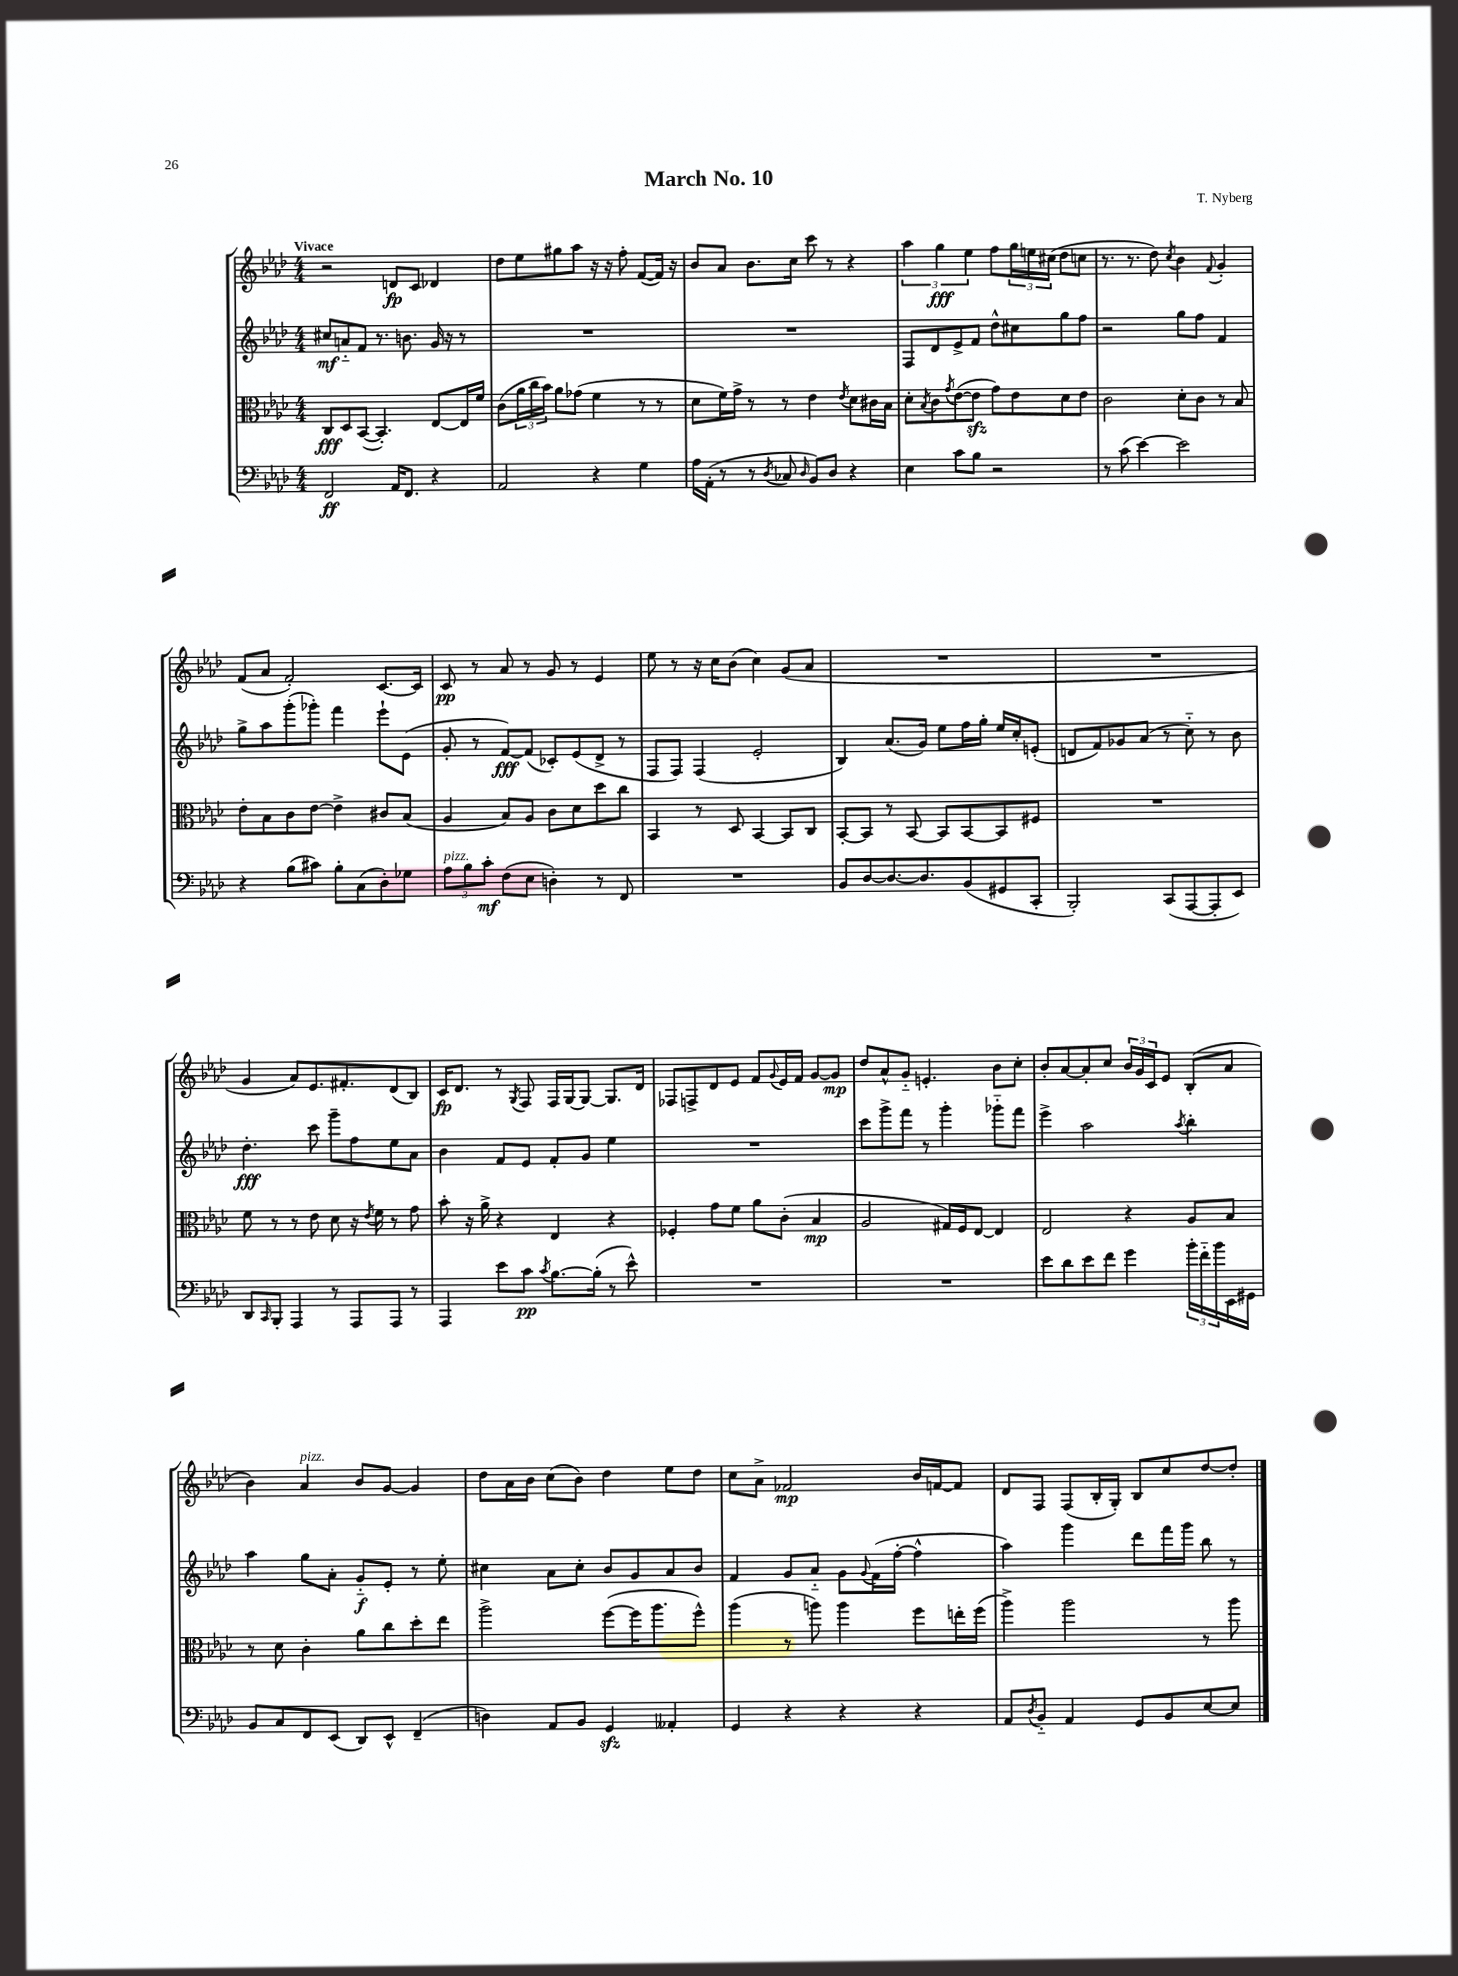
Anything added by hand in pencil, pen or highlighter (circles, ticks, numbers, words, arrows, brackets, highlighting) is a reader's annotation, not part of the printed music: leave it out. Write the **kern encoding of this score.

**kern	**kern	**kern	**kern
*staff4	*staff3	*staff2	*staff1
*clefF4	*clefC3	*clefG2	*clefG2
*k[b-e-a-d-]	*k[b-e-a-d-]	*k[b-e-a-d-]	*k[b-e-a-d-]
*M4/4	*M4/4	*M4/4	*M4/4
2FF	8C	8cc#	2r
.	8D-	8a'~	.
.	([8BB-	8f	.
.	4.BB-'])	8.r	.
16AA-	.	.	8d
8.FF	.	8.b	.
.	.	.	8c
4r	[8E-	16g	4d-
.	.	16r	.
.	16E-]	8r	.
.	16f	.	.
=	=	=	=
2AA-	(8c	1r	8dd-
.	24a-	.	8ee-
.	24cc	.	.
.	24b-)	.	.
.	8a-	.	8gg#
.	(8g-	.	8aa-
4r	4f	.	16r
.	.	.	16r
.	.	.	8ff'
4G	8r	.	([8f
.	8r	.	16f])
.	.	.	16r
=	=	=	=
16A-	8d-	1r	8b-
(16AA-'	.	.	.
8r	16f)	.	8a-
.	16g^	.	.
8r	8r	.	8.b-
8qD-	.	.	.
8C-	8r	.	.
.	.	.	16cc
16qqD-	.	.	.
8BB-)	4e-	.	8ccc
8D-	.	.	8r
.	8qe-	.	.
4r	8d-	.	4r
.	16c#	.	.
.	16B-	.	.
=	=	=	=
4E-	8d-'	8F	6aa-
.	8qB-	.	.
.	8c	8d-	.
.	.	.	6gg
.	8qg	.	.
8c	([8e-	8e-^	.
.	.	.	6ee-
8B-	8e-]	8f	.
2r	8g)	8dd-^^	8ff
.	8e-	8cc#	24gg
.	.	.	24ee
.	.	.	(24cc#
.	8d-	8gg	8dd-
.	8e-	8ff	8cc
=	=	=	=
8r	2c	2r	8.r
(8c	.	.	.
.	.	.	8.r
[4e-)	.	.	.
.	.	.	8dd-)
.	.	.	8qcc
2e-]	8d-'	8gg	4b-
.	8c	8ff	.
.	.	.	8qqf
.	8r	4f	4g'
.	8B-	.	.
=	=	=	=
4r	8e-'	8gg^	(8f
.	8B-	8aa-	8a-
(8B-	8c	(8ggg'	2f')
8c#)	[8e-	8ggg-')	.
8B-'	4e-^]	4fff	.
(8C	.	.	.
8D-')	8c#	8eee-`	[8.c
8G-	(8B-	(8e-	.
.	.	.	16c]
=	=	=	=
12A-	4A-	8g'	8c
12B-	.	.	.
.	.	8r	8r
12c'	.	.	.
(8F	8B-)	[8f)	8a-
8E-	8A-	(8f]	8r
4D')	8c	8c-')	8g
.	8d-	(8e-	8r
8r	8dd-	8d-^	4e-
8FF	8cc	8r	.
=	=	=	=
1r	4BB-	8F	8ee-
.	.	8F)	8r
.	8r	(4F	16r
.	.	.	16cc
.	8D-	.	(8b-
.	[4BB-	2e-'	4cc)
.	8BB-]	.	(8g
.	8C	.	8a-
=	=	=	=
8BB-	[8BB-'	4B-)	1r
[8D-	8BB-]	.	.
8.D-_	8r	(8.a-	.
.	[8BB-	.	.
8.D-]	.	16g)	.
.	8BB-]	8ee-	.
(8BB-	[8BB-	16ff	.
.	.	16gg'	.
8GG#	8BB-]	16ee-	.
.	.	16cc'	.
8CC'	8F#	(8e'	.
=	=	=	=
2BBB-')	1r	8d	1r
.	.	8f)	.
.	.	8g-	.
.	.	(8a-	.
(8CC	.	8r	.
[8AAA-	.	8cc'~)	.
8AAA-']	.	8r	.
8EE-)	.	8b-	.
=	=	=	=
8DD-	8f	4.dd-'	4g
16qqCC	.	.	.
8BBB-'	8r	.	.
4AAA-	8r	.	8a-)
.	8e-	8ccc	8.e-
8r	8d-	8ggg~	.
.	.	.	8.f#'
8AAA-	16r	8ff	.
.	8qe-	.	.
.	16f	.	.
8AAA-	8r	8ee-	(8d-
8r	8g	8a-	8B-)
=	=	=	=
4AAA-	8b-'	4b-	16c
.	.	.	8.d-
.	16r	.	.
.	16a-^	.	.
8e-	4r	8f	8r
.	.	.	8qG
8c	.	8e-	8F
8qc	.	.	.
[8.B-	4E-	8f'	16F
.	.	.	[16G
.	.	8g	8G_
(16B-']	.	.	.
8r	4r	4ee-	8.G]
8e-^^)	.	.	.
.	.	.	16d-
=	=	=	=
1r	4F-'	1r	8F-
.	.	.	8F^
.	8g	.	8d-
.	8f	.	8e-
.	8a-	.	8f
.	.	.	8qqg
.	(8c'	.	16e-
.	.	.	16f
.	4B-	.	[8g
.	.	.	8g]
=	=	=	=
1r	2A-	8ccc	8dd-
.	.	8ggg^	8a-^^
.	.	8fff	8g'~
.	.	8r	4.e'
.	16G#)	4ggg'	.
.	16F	.	.
.	[8E-	.	.
.	4E-]	8ggg-'~	8b-
.	.	8fff	8cc'
=	=	=	=
8e-	2E-	4eee-^	8b-'
8d-	.	.	[8a-
8e-	.	2aa-	8a-']
8f	.	.	8cc
4g	4r	.	24b-
.	.	.	24g
.	.	.	24c
.	.	.	8e-
.	.	8qaa-	.
24b-'	8A-	4bb-'	(8B-'
24f'~	.	.	.
24b-	.	.	.
16EE-	8B-	.	8a-
16GG#	.	.	.
=	=	=	=
8BB-	8r	4aa-	4b-)
8C	8d-	.	.
8FF	4c'	8gg	4a-
(8EE-	.	8a-'	.
8DD-)	8a-	8g'~	8b-
8EE-^^	8cc	8e-'	[8g
(4FF~	8dd-'	8r	4g]
.	8ee-	8ee-'	.
=	=	=	=
4D)	2aa-^	4cc#	8dd-
.	.	.	16a-
.	.	.	16b-
8AA-	.	8a-	(8cc
8BB-	.	8cc#'	8b-)
4GG	([8ff	8b-	4dd-
.	16ff]	8g	.
.	8.aa-	.	.
4AA--'	.	8a-	8ee-
.	8ff^^)	8b-	8dd-
=	=	=	=
4GG	(4aa-	4f	8cc
.	.	.	8a-^
4r	8r	8g	2f-
.	8aa)	8a-'~	.
4r	4aa	8g	.
.	.	8qqg	.
.	.	(16f	.
.	.	[16ff'	.
4r	8ff	4ff^^]	16b-
.	.	.	[16f
.	16ee'	.	8f]
.	(16ff	.	.
=	=	=	=
8AA-	4aa-^)	4aa-)	8d-
8qD-	.	.	.
8BB-'~	.	.	8F
4AA-	2aa-	4ggg	(8F
.	.	.	16B-'
.	.	.	16G')
8GG	.	8ddd-	8B-
8BB-	.	16fff	8cc
.	.	16ggg	.
[8E-	8r	8bb-	[8dd-
8E-]	8aa-	8r	8dd-']
==	==	==	==
*-	*-	*-	*-
